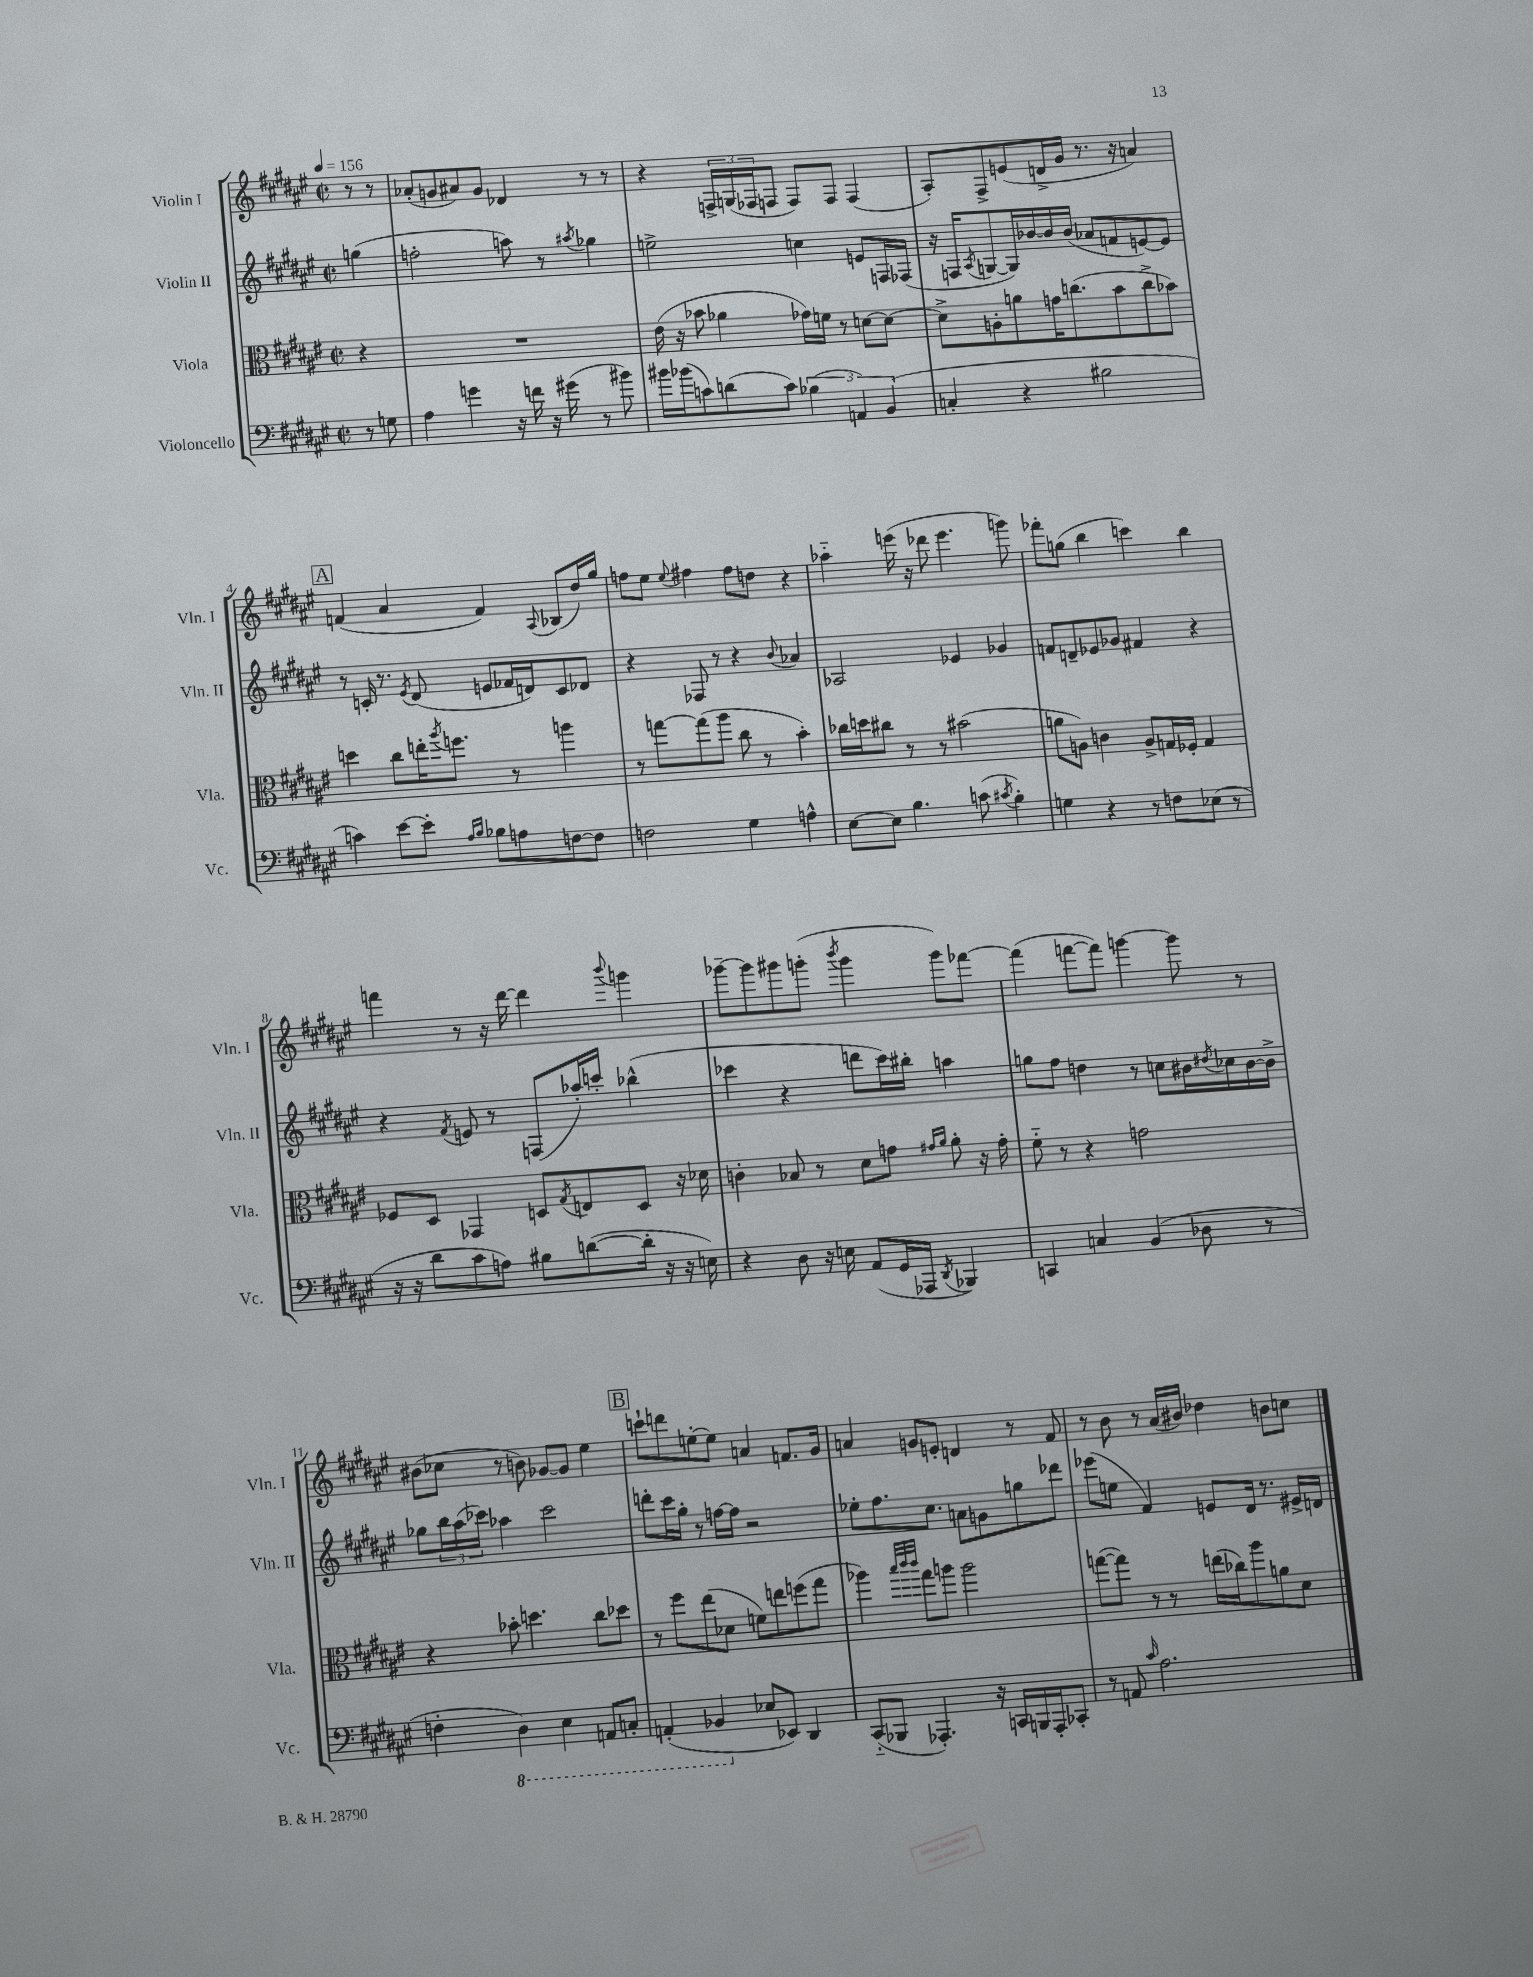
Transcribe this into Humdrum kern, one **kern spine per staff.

**kern	**kern	**kern	**kern
*part4	*part3	*part2	*part1
*staff4	*staff3	*staff2	*staff1
*I"Violoncello	*I"Viola	*I"Violin II	*I"Violin I
*I'Vc.	*I'Vla.	*I'Vln. II	*I'Vln. I
*clefF4	*clefC3	*clefG2	*clefG2
*k[f#c#g#d#a#e#]	*k[f#c#g#d#a#e#]	*k[f#c#g#d#a#e#]	*k[f#c#g#d#a#e#]
*M2/2	*M2/2	*M2/2	*M2/2
*met(c|)	*met(c|)	*met(c|)	*met(c|)
*MM156	*MM156	*MM156	*MM156
=	=	=	=
8r	4r	(4ggn\	8r
8Gn\	.	.	8r
=1	=1	=1	=1
4A#\	1r	2ffn'\	(8a-X'/L
.	.	.	8gn/
4gn\	.	.	8a#X/)
.	.	.	8g/J
16r	.	8aan\)	4d-X/
16fn\	.	.	.
16r	.	8r	.
(16g#X\	.	.	.
.	.	8qaa#X/	.
8r	.	4gg-X\	8r
8b#X\)	.	.	8r
=2	=2	=2	=2
16b#X\LL	(16e#\	2een^\	4r
(16b-X\J	16r	.	.
8cn\)	8b-X\	.	.
(8dn\	4a-X\	.	24Fn^/LL
.	.	.	(24Gn/
.	.	.	24F-X/J
8c\J)	.	.	8Fn/J
(6B-X\	16g-X\LL)	4ccn\	8F/L)
.	16fn\JJ	.	.
.	8r	.	8F/J
6AAn/)	.	.	.
.	[8dn\L	8en/L	(4F/
(6BB/	.	.	.
.	8d\J_	16Fn/L	.
.	.	(16F-X/JJ	.
=3	=3	=3	=3
4Cn'/	8d^\L]	16r	8A#'/L)
.	.	16Fn/KL	.
.	.	8qA#/	.
.	8An'\	[8Gn/	8F#^/
4r	8an\	16G/L])	(8en/
.	.	[16b-X/	.
.	16gn\K	16b-/]	16dn^/L
.	(8.ccn\	(16b-/JJ	16g#/JJ
2B#X\	.	8a-X/L	8.r
.	8b\	8fn/	.
.	.	.	16r
.	8cc^\	[8en/)	4an/)
.	8b-X\J)	8e/J]	.
!!LO:LB:g=z
!!LO:REH:place=s1:t=A
=4	=4	=4	=4
4cn\)	4ddn\	8r	(4fn/
.	.	16cn'/	.
.	.	8.r	.
[8e#\L	8cc#\L	.	4a#/
.	.	8qe#/	.
8e#'\J]	16een'\K	(8d#/	.
.	8qaa#/	.	.
.	8.ffn\J	.	.
16qqA#/LL	.	.	.
16qqB/JJ	.	.	.
8B-X\L	.	8en/L	4f/)
8An\	8r	16f-X/L	.
.	.	16dn/J)	.
.	.	.	8qqA#/
[8Fn\	4aan\	8c/	(8B-X/L
8F\J]	.	8d-X/J	16dd#/L)
.	.	.	16gg#/JJ
=5	=5	=5	=5
2Fn\	8r	4r	8ffn\L
.	[8ggn\L	.	8ee#\J
.	.	.	8qqee#/
.	(8gg\]	8F-X/	4ff#X\
.	8aa#\J	8r	.
4G#\	8cc#\	4r	8ff#\L
.	8r	.	8ddn\J
.	.	8qqb/	.
4An^^\	4b'\)	4a-X/	4r
=6	=6	=6	=6
[8E#\L	16cc-X\LL	2A-X/	4aa-X\
.	16ddn\J	.	.
8E#\J]	8cc#X\J	.	.
4.B\	8r	.	(16eeen\
.	.	.	16r
.	8r	.	8ddd-X\
.	(2b#X\	4e-X/	4.eee\
(8cn\	.	.	.
8qc#X/	.	.	.
4B'\)	.	4g-X/	.
.	.	.	8gggn\)
=7	=7	=7	=7
4Gn\	8an\L	8fn/L	8fff-X'\L
.	8An\J)	8dn~/	(8ggn\J
4r	4cn\	8e-X/	4bb\
.	.	8g-X/J	.
8r	8A^/L	4f#X/	4cccn\)
8Fn\L	16Gn/L	.	.
.	16F-X'/JJ	.	.
(8E-X\J	4G/	4r	4bb\
8r	.	.	.
!!LO:LB:g=z
=8	=8	=8	=8
16r	8F-X/L	4r	4fffn\
16r	.	.	.
8d#\L	8D#/J	.	.
.	.	8qf#/	.
8c#\	4GG-X/	8en/	8r
8An\J)	.	8r	16r
.	.	.	[16ddd#\
8B#X\L	8Dn/L	(8Fn/L	4ddd#\]
.	8qG#/	.	.
([8dn\	8En/	16aa-X'/L)	.
.	.	16cccn'/JJ	.
.	.	.	8qqbbb/
16d'\Jk]	8D/J	(4bb-X^^\	4gggn\
16r	.	.	.
16r	16r	.	.
16En\)	16d-X\	.	.
=9	=9	=9	=9
4r	4cn'\	4ccc-X\	[8ggg-X~\L
.	.	.	8ggg-\]
8D#\	8B-X/	4r	8ggg#X\
16r	8r	.	(8gggn'\J
16En\	.	.	.
.	.	.	8qbbb/
(8AA#/L	8d#\L	8dddn\L	4ggg\
16GG#/L	8gn\J	16ccc-\L)	.
16AAA-X/JJ	.	16bb#X'\JJ	.
.	16qqg#X/LL	.	.
8qDD#/	16qqa#/JJ	.	.
4BBB-X/)	8a#'\	4aan\	8ggg\L)
.	16r	.	[8fff-X\J
.	16g#'\	.	.
=10	=10	=10	=10
4CCn/	8f#\	8ggn\L	(4fff-\]
.	8r	8ff#\J	.
4Cn/	4r	4ddn\	[8fffn\L
.	.	.	8fff\J])
(4BB/	2gn\	8r	[4gggn\
.	.	8ccn\L	.
8D-X\	.	16b#X\L	8ggg\]
.	.	8qdd#X/	.
.	.	16cc-X\	.
8r	.	[16b#\	8r
.	.	16b#^\JJ]	.
!!LO:LB:g=z
=11	=11	=11	=11
4Fn'\	4r	8gg-X\L	(8b#X\L
.	.	24bb\L	8cc-X\J
.	.	(24aa#\	.
.	.	24ccc-X\JJ)	.
*8ba	*	*	*
4DD#\)	8b-X'\	4aa-X\	8r
.	4.ddn\	.	8bn\)
4EE#\	.	2ccc-\	[8g-X/L
.	.	.	8g-/J]
8AAAn/L	8cc#\L	.	4ee#\
8CCn'/J	8dd-X\J	.	.
!!LO:REH:place=s1:t=B
=12	=12	=12	=12
(4AAAn'/	8r	8dddn'\L	8cccn`\L
.	8ff#\L	16ccc#\L	8dddn\
.	.	16gg#'\JJ	.
4BBB-X/	(8ee#\	8r	[8een'\
.	8d-X\J	[16ffn\LL	8ee\J]
.	.	16ff\JJ]	.
*X8ba	*	*	*
8E-X/L	8fn\L)	2r	4an/
8EE-X/J)	8een\	.	.
4DD#/	(8ffn\	.	8.fn/L
.	8gg#\J	.	.
.	.	.	16g#/Jk
=13	=13	=13	=13
(8CC#/L	4aa-X\)	8ee-X'\L	4an/
8BBB-X/J	.	8.ff#\	.
.	32qqbb/LLL	.	.
.	32qqccc#/	.	.
.	32qqccc#/JJJ	.	.
4.AAA-X'/)	8gg#\L	.	8gn/L
.	.	8.cc#\J	.
.	8aan\J	.	8en'/J
.	2aa\	8an\L	4dn/
16r	.	8gn\	.
16CCn/LL	.	.	.
16BBBn/	.	8ggn\	8r
16AAA-'/J	.	.	.
8CC-X'/J	.	8ddd-X\J	8f#/
=14	=14	=14	=14
8r	([8ggn\L	(8eee-X\L	8r
8AAn/	8gg\J])	8een\J	8b\
16qqc#/	.	.	.
2.A#\	8r	4f#/)	8r
.	8r	.	(16a#/LL
.	.	.	16b#X/JJ)
.	(16een\LL	8en/L	4dd-X\
.	16cc-X\J)	.	.
.	8aa#\	16d#/Jk	.
.	.	8.r	.
.	8an\	.	8bn\L
.	8d#\J	16e#X^/LL	8ccn\J
.	.	16dn/JJ	.
==	==	==	==
*-	*-	*-	*-
